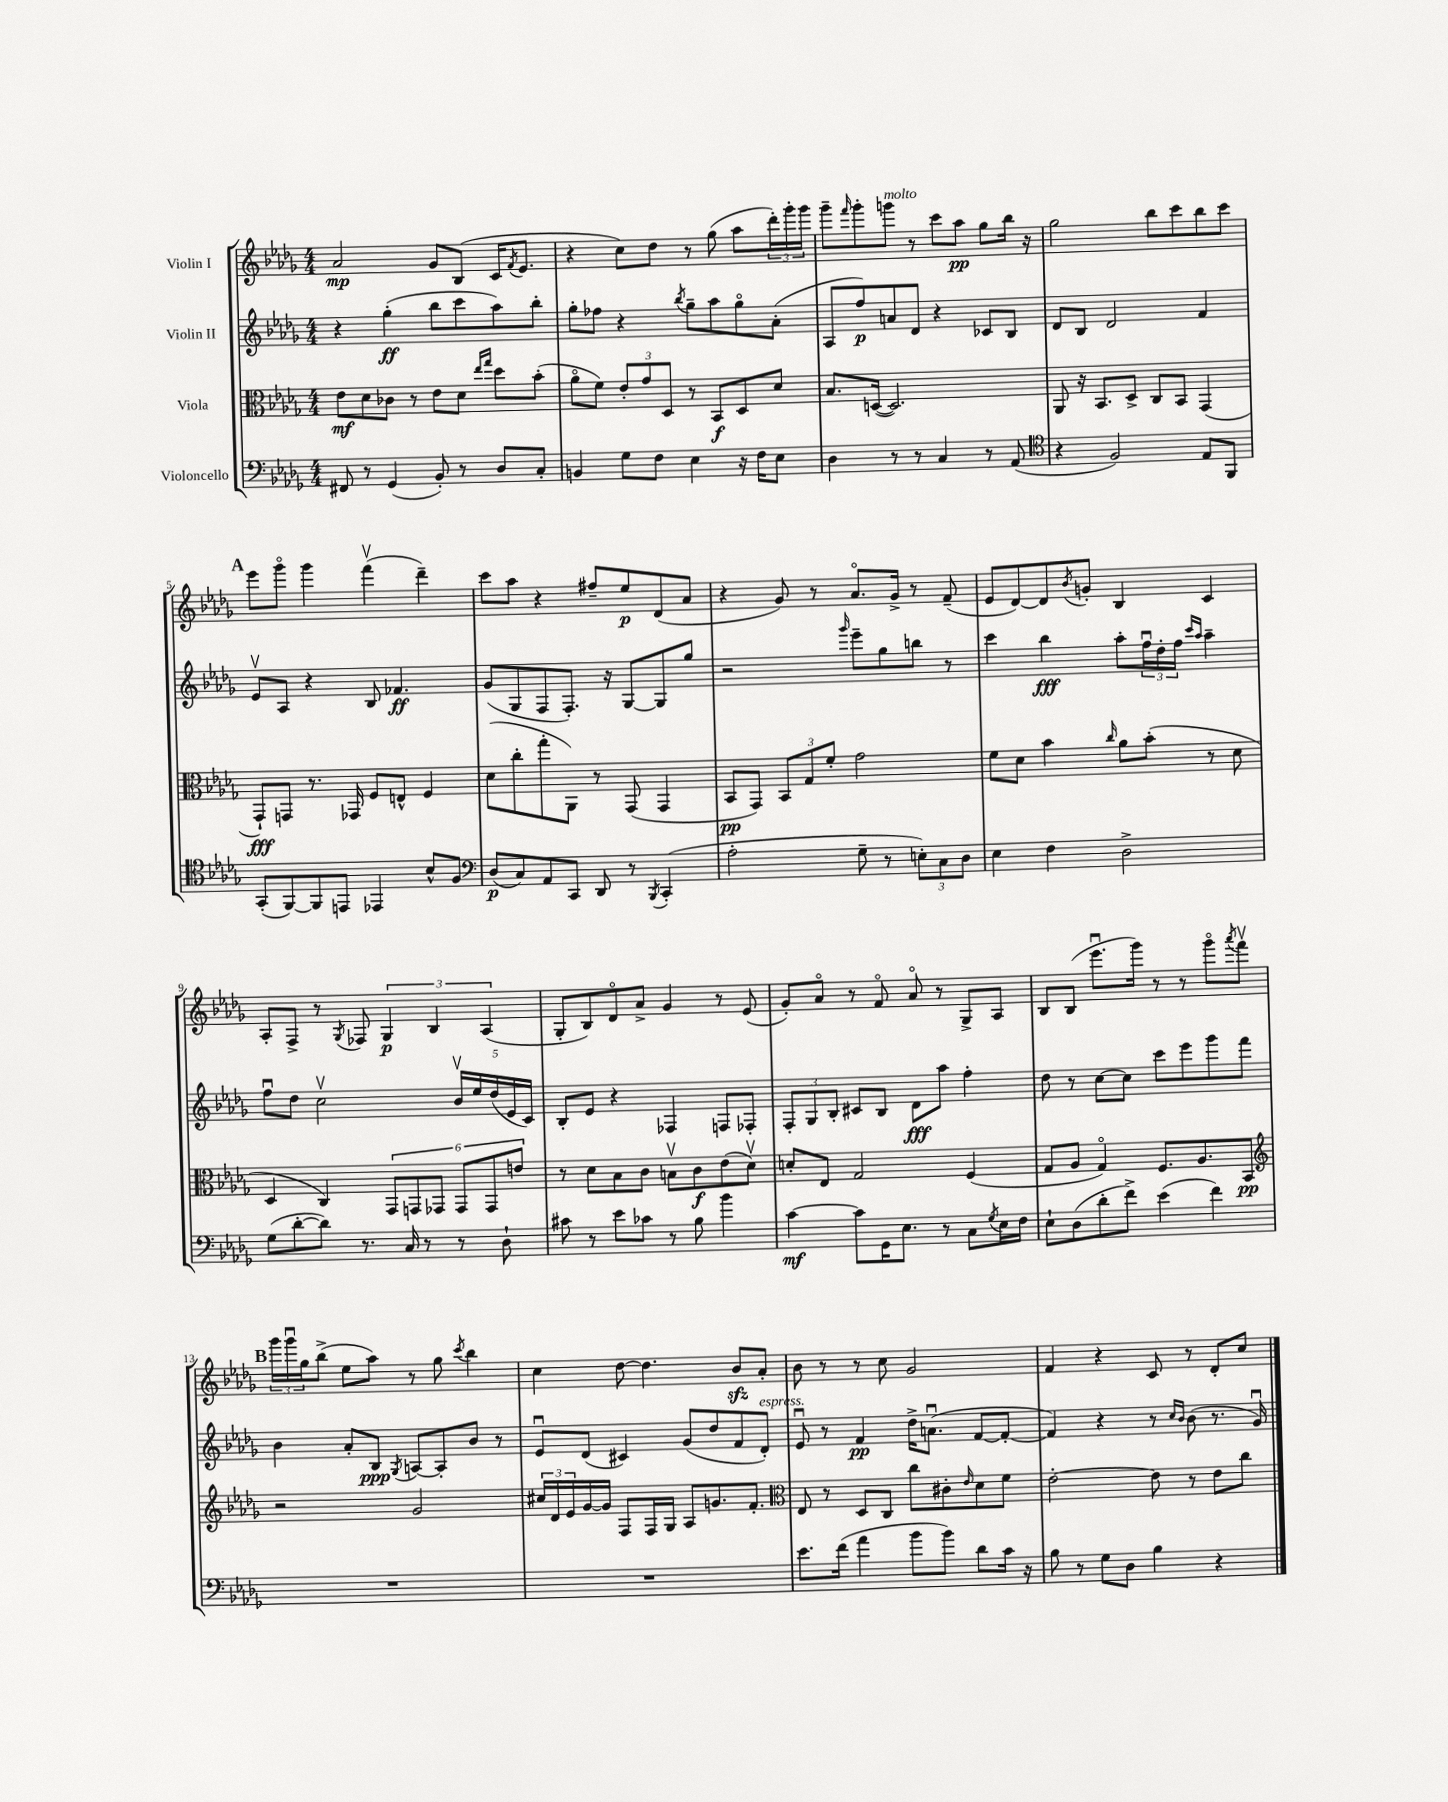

**kern	**kern	**kern	**kern
*staff4	*staff3	*staff2	*staff1
*clefF4	*clefC3	*clefG2	*clefG2
*k[b-e-a-d-g-]	*k[b-e-a-d-g-]	*k[b-e-a-d-g-]	*k[b-e-a-d-g-]
*M4/4	*M4/4	*M4/4	*M4/4
8FF#/	8e-\L	4r	2a-/
8r	8d-\	.	.
(4GG-/	8c-\J	(4gg-'\	.
.	8r	.	.
8BB-'/)	8e-\L	8bb-\L	8g-/L
8r	8d-\J	8ccc\	(8B-/J
.	16qqee-/LL	.	.
.	16qqgg-/JJ	.	.
8D-/L	8dd-\L	8aa-\)	16c/LK
.	.	.	8qf/
.	.	.	8.e-/J
8C'/J	(8b-'\J	8bb-'\J	.
=	=	=	=
4BB/	8a-o\L	8gg-'\L	4r
.	8f\J)	8ff-\J	.
8G-\L	12e-'/L	4r	8cc\L)
.	12g-/	.	.
8F\J	.	.	8dd-\J
.	12D-/J	.	.
.	.	8qbb-/	.
4E-\	8r	8gg-~\L	8r
.	8BB-/L	8aa-\	(8gg-\
16r	8D-/	8gg-o\	8aa-\L
16F\LK	.	.	.
8E-\J	8d-/J	(8a-'\J	24ddd-'\L)
.	.	.	24ggg-'\
.	.	.	24ggg-\JJ
=	=	=	=
4D-\	8.B-/L	8A-/L	8ggg-~\L
.	.	.	16qqfff/
.	.	8ff/)	8ggg-'\
.	([16D/Jk	.	.
8r	2.D/])	8a/	8ggg\J
8r	.	8d-/J	8r
4C/	.	4r	8ccc\L
.	.	.	8aa-\J
8r	.	8c-/L	8gg-\L
(8AA-/	.	8B-/J	16bb-\Jk
.	.	.	16r
=	=	=	=
*clefC4	*	*	*
4r	8AA-/	8d-/L	2gg-\
.	16r	8B-/J	.
.	8.BB-/L	.	.
2F/)	.	2d-/	.
.	8D-^/J	.	.
.	8C/L	.	8bb-\L
.	8BB-/J	.	8ccc\
8E-/L	(4GG-/	4f/	8bb-\
8FF/J	.	.	8ccc\J
=	=	=	=
(8GG-'/L	8GG-`/L)	8e-v/L	8eee-\L
[8FF/)	8GG/J	8A-/J	8ggg-o\J
8FF/]	8.r	4r	4ggg-\
8EE/J	.	.	.
.	16GG-/	.	.
4EE-/	8F/L	8B-/	(4fffv\
.	8E^^/J	4.f-/	.
8B-^^/L	4F/	.	4ddd-~\)
8F/J	.	.	.
=	=	=	=
*clefF4	*	*	*
(8D-/L	(8d-\L	(8g-/L	8ccc\L
8C/)	8cc'\	8G-/	8aa-\J
8AA-/	8gg-'\	8F/	4r
8CC/J	8AA-\J)	8.F'/J)	.
8DD-/	8r	.	8ff#~/L
.	.	16r	.
8r	(8GG-/	[8G-/L	8ee-/
8qBBB-/	.	.	.
(4CC'/	4GG-/	8G-/]	(8d-/
.	.	8gg-/J	8a-/J
=	=	=	=
2A-'\	8BB-/L	2r	4r
.	8GG-/J)	.	.
.	12BB-/L	.	8g-/)
.	12G-/	.	.
.	.	.	8r
.	12f'/J	.	.
.	.	16qqggg-/	.
8G-~\	2g-\	8eee-~\L	8.a-o/L
8r	.	8gg-\	.
.	.	.	16g-^/Jk
12E'\L)	.	8bb\J	8r
12C\	.	.	.
.	.	8r	(8f~/
12D-\J	.	.	.
=	=	=	=
4E-\	8f\L	4ccc\	8e-/L
.	8d-\J	.	[8d-/)
4F\	4b-\	4bb-\	8d-/]
.	.	.	8qb-/
.	.	.	8g'/J
.	16qqcc/	.	.
2D-^\	8a-\L	8aa-'\L	4B-/
.	(8b-'\J	24ffu\L	.
.	.	24dd-'\	.
.	.	24ff\JJ	.
.	.	16qqccc/LL	.
.	.	16qqaa-/JJ	.
.	8r	4aa-~\	4c/
.	8d-\	.	.
=	=	=	=
(8G-\L	4D-/	8ffu\L	8A-'/L
[8d-'\	.	8dd-\J	8F^/J
8d-\]J)	4C/)	2ccv\	8r
.	.	.	8qG-/
8.r	.	.	8F-/
.	12GG-/L	.	6G-/
16C/	.	.	.
.	12GG/	.	.
8r	.	.	.
.	12GG-/J	.	6B-/
8r	12GG-/L	20b-v/LL	.
.	.	20ee-/	.
.	12GG-/	.	(6A-/
.	.	(20dd-/	.
8D-`\	.	.	.
.	.	20e-/	.
.	12e/J	.	.
.	.	20c/JJ)	.
=	=	=	=
8c#\	8r	8B-'/L	8G-'/L
8r	8d-\L	8e-/J	8B-/)
8e-\L	8B-\	4r	8d-o/
8c-\J	8c\J	.	8a-^/J
8r	8Bv\L	4F-/	4g-/
8B-\	8c\	.	.
4b-\	(8e-\	8F/L	8r
.	8d-v\J)	8F-'/J	(8e-/
=	=	=	=
[4c\	8d'/L	12F'/L	8g-'/L)
.	.	12G-/	.
.	8E-/J	.	8a-o/J
.	.	12B-'/J	.
8c\]L	2G-/	8c#/L	8r
16GG-\K	.	8B-/J	8fo/
8.E-\J	.	.	.
.	.	8d-\L	8a-o/
8r	.	8aa-\J	8r
8C\L	(4F/	4ff'\	8G-^/L
8qG-/	.	.	.
16E-\L	.	.	8A-/J
16F\JJ	.	.	.
=	=	=	=
8E-`\L	8G-/L	8dd-\	8B-/L
(8D-\	8A-/J	8r	(8B-/J
8d-'\	4G-o/)	[8cc\L	8.eee-u\L
8f^\J)	.	8cc\]J	.
.	.	.	16ggg-\Jk)
(4e-\	8.F/L	8ccc\L	8r
.	.	8eee-\	8r
.	8.A-/	.	.
4f\)	.	8ggg-\	8ggg-o\L
.	.	.	8qaaa-/
.	8BB-/J	8fff\J	8fffv\J
=	=	=	=
*	*clefG2	*	*
1r	2r	4b-\	24ggg-\LL
.	.	.	24ggg-u\
.	.	.	24gg-\J
.	.	.	(8bb-^\J
.	.	8a-'/L	8ee-\L
.	.	8B-/J	8aa-\J)
.	.	8qG-/	.
.	2g-/	[8A/L	8r
.	.	8A'/]	8gg-\
.	.	.	8qccc/
.	.	8b-/J	4bb-\
.	.	8r	.
=	=	=	=
1r	24cc#/LL	8e-u/L	4cc\
.	24d-/	.	.
.	24e-/	.	.
.	[16g-/	(8d-/J	.
.	16g-/]JJ	.	.
.	8F/L	4c#/)	[8dd-\
.	16F/L	.	4.dd-\]
.	16G-/JJ	.	.
.	8A-/L	(8g-/L	.
.	8.g/	8dd-/	.
.	.	8f/	8b-/L
.	8.f'/J	.	.
.	.	8d-'/J)	8a-'/J
=	=	=	=
*	*clefC3	*	*
8.e-\L	8E-/	8e-u/	8b-\
.	8r	8r	8r
(16f\Jk	.	.	.
4a-\	8D-/L	4f/	8r
.	8C/J	.	8cc\
8b-\L	8cc\L	16dd-^\LK	2g-/
.	.	(8.au\J	.
8b-\J)	8c#'\	.	.
.	16qqe-/	.	.
8d-\L	8d-\	[8f/L	.
16c\Jk	8f\J	8f'/_J	.
16r	.	.	.
=	=	=	=
8B-\	[2e-'\	4f/])	4f/
8r	.	.	.
8G-\L	.	4r	4r
8D-\J	.	.	.
4B-\	8e-\]	8r	8c/
.	.	16qqcc/LL	.
.	.	16qqb-/JJ	.
.	8r	(8b-\	8r
4r	8e-\L	8.r	8d-'/L
.	8cc\J	.	8cc/J
.	.	16g-u/)	.
==	==	==	==
*-	*-	*-	*-
